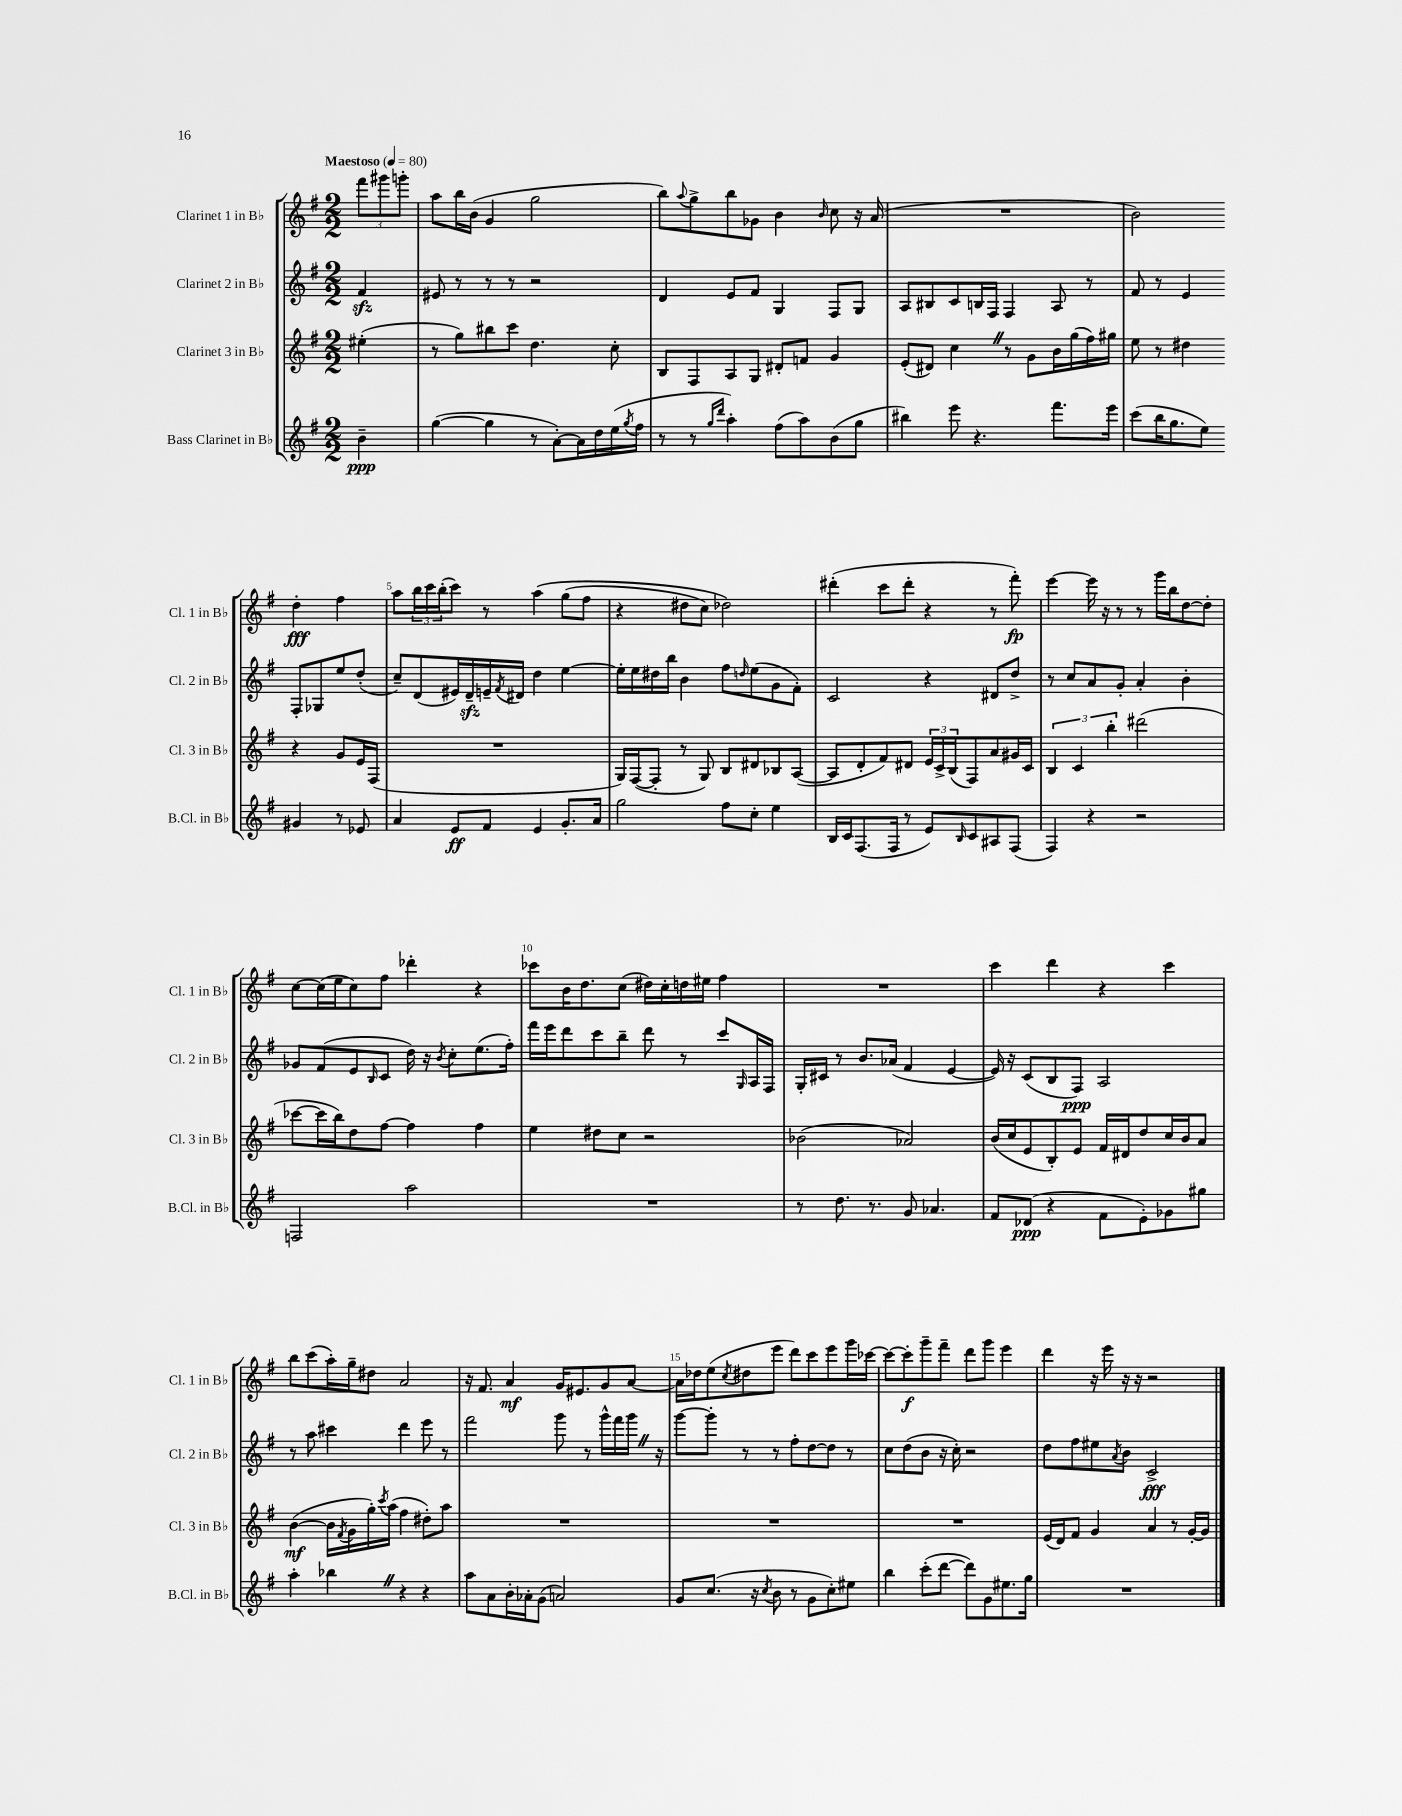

**kern	**kern	**kern	**kern
*staff4	*staff3	*staff2	*staff1
*clefG2	*clefG2	*clefG2	*clefG2
*k[f#]	*k[f#]	*k[f#]	*k[f#]
*M2/2	*M2/2	*M2/2	*M2/2
*MM80	*MM80	*MM80	*MM80
4b~	(4ee#'	4f#	12fff#
.	.	.	12ggg#
.	.	.	12ggg'
=	=	=	=
([4gg	8r	8e#	8aa
.	8gg)	8r	16bb
.	.	.	(16b
4gg]	8bb#	8r	4g
.	8ccc	8r	.
8r	4.dd	2r	2gg
[8a')	.	.	.
16a]	.	.	.
16dd	.	.	.
(16ee	8cc'	.	.
8qgg	.	.	.
16ff#	.	.	.
=	=	=	=
8r	8B	4d	8bb)
.	.	.	8qqaa
8r	8F#	.	8gg^
16qqgg	.	.	.
16qqddd	.	.	.
4aa')	8A	8e	8bb
.	8G	8f#	8g-
(8ff#	8d#'	4G	4b
8aa)	8f	.	.
.	.	.	16qqb
(8b	4g	8F#	8cc
8gg	.	8G	16r
.	.	.	(16a
=	=	=	=
4bb#)	(8e'	8A	1r
.	8d#)	8B#	.
8eee	4cc	8c	.
4.r	.	16B	.
.	.	16F#	.
.	8r	4F#	.
.	8g	.	.
8.fff#	16b	8A	.
.	(16gg	.	.
.	16ff#)	8r	.
16eee	16gg#	.	.
=	=	=	=
(8ccc	8ee	8f#	2b)
16bb	8r	8r	.
8.gg	.	.	.
.	4dd#	4e	.
8ee)	.	.	.
4g#	4r	8F#'	4dd'
.	.	8G-	.
8r	8g	8ee	4ff#
8e-	16e	(8dd'	.
.	(16F#	.	.
=	=	=	=
4a	1r	8cc~)	8aa
.	.	(8d	24bb
.	.	.	24ccc
.	.	.	(24bb'
8e	.	16e#)	8ccc)
.	.	16d~	.
8f#	.	16e~	8r
.	.	8qf#	.
.	.	16d#	.
4e	.	4dd	&(4aa
8.g'	.	[4ee	(8gg
.	.	.	8ff#
16a	.	.	.
=	=	=	=
2gg	16G)	16ee']	4r
.	([16F#	16ee	.
.	8F#']	16dd#	.
.	.	16bb	.
.	8r	4b	8dd#
.	8G)	.	8cc)
8ff#	8B	8ff#	2dd-&)
.	.	16qqdd	.
8cc'	8d#	(8ee	.
4ee	8B-	8g	.
.	([8A	8f#')	.
=	=	=	=
16B	8A]	2c	(4ddd#'
16c	.	.	.
(8.F#	8d'	.	.
.	8f#)	.	8ccc
16F#	.	.	.
8r	8d#	.	8ddd#'
8e)	24e	4r	4r
.	24c^	.	.
.	(24B	.	.
16qqB	.	.	.
8c	8F#)	.	.
8A#	8a	8d#	8r
(8F#	16g#	8dd^	8fff#')
.	16c	.	.
=	=	=	=
4F#)	6B	8r	[4eee
.	.	8cc	.
.	6c	.	.
4r	.	8a	16eee]
.	.	.	16r
.	6bb'	.	.
.	.	8g'	8r
2r	(2ddd#	4a'	8r
.	.	.	16ggg
.	.	.	16bb
.	.	4b'	[8dd
.	.	.	8dd']
=	=	=	=
2F	[8ccc-	8g-	[8cc
.	16ccc-]	(8f#	(16cc]
.	16bb)	.	16ee
.	8dd	8e	8cc)
.	.	16qqB	.
.	[8ff#	8c	8ff#
2aa	4ff#]	16dd)	4ddd-'
.	.	16r	.
.	.	8qb	.
.	.	8cc'	.
.	4ff#	(8.ee	4r
.	.	16ff#')	.
=	=	=	=
1r	4ee	16fff#	8ccc-
.	.	16eee	.
.	.	8ddd	16b
.	.	.	8.dd
.	8dd#	8ccc	.
.	8cc	8bb~	(8cc
.	2r	8ddd	16dd#)
.	.	.	16cc'
.	.	8r	16dd
.	.	.	16ee#
.	.	8ccc	4ff#
.	.	16qqG	.
.	.	16A	.
.	.	16F#	.
=	=	=	=
8r	(2b-	16G'	1r
.	.	16c#	.
8.dd	.	8r	.
.	.	8.b	.
8.r	.	.	.
.	.	(16a-	.
8g	2a-)	4f#	.
4.a-	.	.	.
.	.	[4e	.
=	=	=	=
8f#	(16b	16e])	4ccc
.	16cc	16r	.
(8d-	8e	(8c	.
4r	8B')	8B	4ddd
.	8e	8F#)	.
8f#	16f#	2A	4r
.	16d#	.	.
8e')	8dd	.	.
8g-	16cc	.	4ccc
.	16b	.	.
8gg#	8a	.	.
=	=	=	=
4aa'	([4b	8r	8bb
.	.	8aa	(8ccc
4bb-	16b]	4ccc#	16aa')
.	8qf#	.	.
.	16g	.	16gg~
.	16gg')	.	8dd#
.	8qccc	.	.
.	(16aa	.	.
4r	4ff#	4ddd	2a
4r	8dd#')	8eee	.
.	8aa	8r	.
=	=	=	=
8aa	1r	2fff#	16r
.	.	.	8.f#
8a	.	.	.
16b'	.	.	4a
16a-'	.	.	.
(8g	.	.	.
2a)	.	8ggg	16g
.	.	.	8.e#
.	.	8r	.
.	.	16ggg^^	8g
.	.	16fff#	.
.	.	16ggg	[8a
.	.	16r	.
=	=	=	=
8g	1r	[8ggg	16a]
.	.	.	16dd-
(8.cc	.	8ggg']	(8ee
.	.	.	8qcc
.	.	8r	8dd#
16r	.	.	.
8qcc	.	.	.
8b	.	8r	8eee
8r	.	8ff#'	8ddd)
8g	.	[8dd	8ccc
8cc')	.	8dd]	8eee
8ee#	.	8r	16ggg
.	.	.	[16ccc-
=	=	=	=
4bb	1r	8cc	8ccc-_
.	.	(8dd	8ccc-']
(8ccc'	.	8b	8ggg~
[8ddd	.	16r	8fff#~
.	.	16cc')	.
8ddd])	.	2r	8ddd
8g	.	.	8ggg
8.ee#	.	.	4eee
16gg	.	.	.
=	=	=	=
1r	(16e	8dd	4ddd
.	16d)	.	.
.	8f#	8ff#	.
.	4g	8ee#	16r
.	.	.	16eee
.	.	8qa	.
.	.	8b	16r
.	.	.	16r
.	4a	2c^	2r
.	8r	.	.
.	[16g'	.	.
.	16g]	.	.
==	==	==	==
*-	*-	*-	*-
